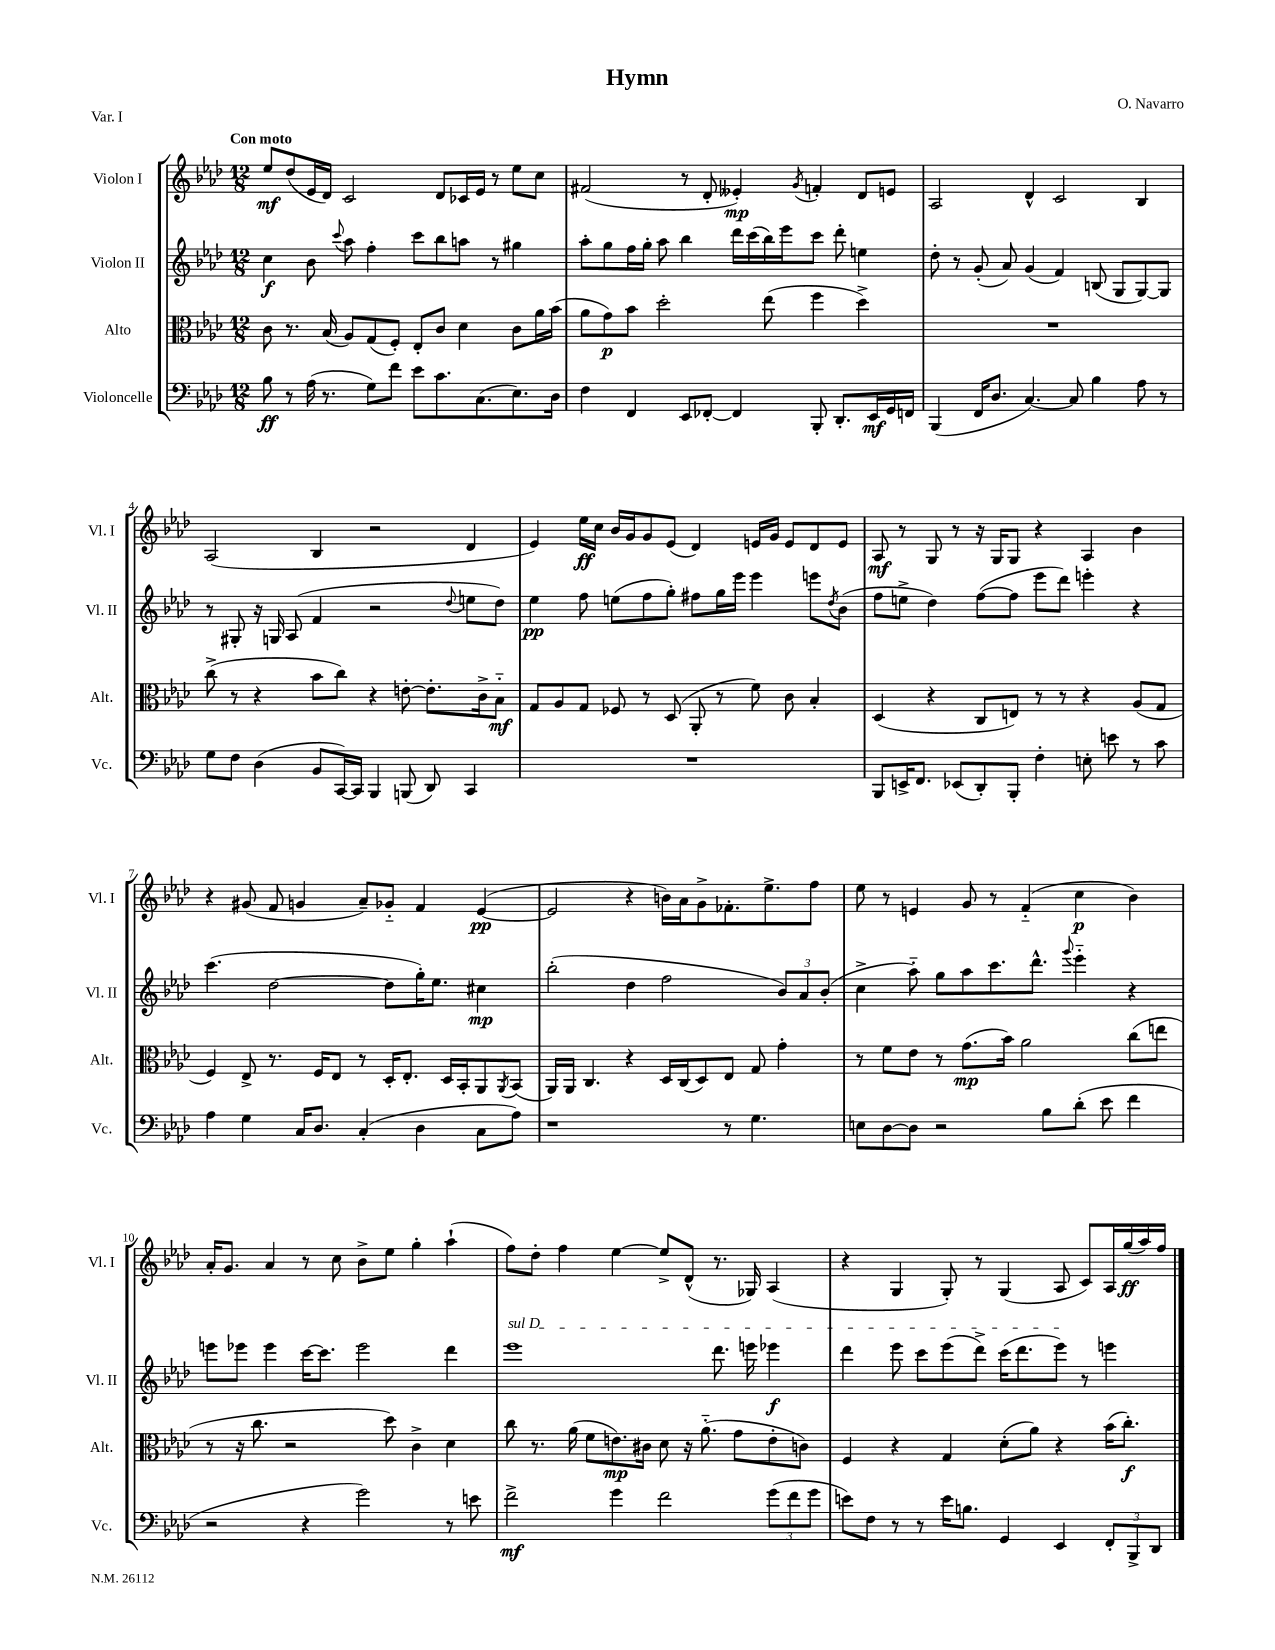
\header { title = "Hymn" composer = "O. Navarro" piece = "Var. I" }
<<
\new StaffGroup <<
\new Staff = "s0" \with { instrumentName = "Violon I" shortInstrumentName = "Vl. I" } {
    \clef treble \key aes \major \numericTimeSignature \time 12/8 \tempo "Con moto"
    ees''8\mf des''8( ees'16 des'16) c'2 des'8 ces'16 ees'16 r8 ees''8 c''8 |
    fis'2( r8 des'8-. eeses'4-.\mp) \acciaccatura { g'8 } f'4-. des'8 e'8 |
    aes2 des'4-^ c'2 bes4 |
    aes2( bes4 r2 des'4 |
    ees'4) ees''16\ff c''16 bes'16 g'16 g'8 ees'8( des'4) e'16 g'16 e'8 des'8 e'8 |
    aes8\mf r8 g8 r8 r16 g16 g8 r4 aes4 bes'4 |
    r4 gis'8( f'8 g'4 aes'8--) ges'8-_ f'4 ees'4~\pp( |
    ees'2 r4 b'16) aes'16 g'8-> fes'8.-. ees''8.-> f''8 |
    ees''8 r8 e'4 g'8 r8 f'4-_( c''4\p bes'4) |
    aes'16-. g'8. aes'4 r8 c''8 bes'8-> ees''8 g''4-. aes''4-!( |
    f''8) des''8-. f''4 ees''4~ ees''8-> des'8-^( r8. ges16) aes4( |
    r4 g4 g8-.) r8 g4( aes8 c'8) aes16 g''16\ff( aes''16) f''16 \bar "|." |
}
\new Staff = "s1" \with { instrumentName = "Violon II" shortInstrumentName = "Vl. II" } {
    \clef treble \key aes \major \numericTimeSignature \time 12/8
    c''4\f bes'8 \appoggiatura { c'''8 } aes''8 f''4-. c'''8 bes''8 a''8 r8 gis''4 |
    aes''8-. g''8 f''16 g''16-. aes''8 bes''4 des'''16 c'''16( bes''16) ees'''16 c'''8 des'''8-. e''4 |
    des''8-. r8 g'8-.( aes'8) g'4( f'4) b8( g8 g8~) g8 |
    r8 gis8-. r16 g16 aes8( f'4 r2 \appoggiatura { des''8 } e''8 des''8) |
    ees''4\pp f''8 e''8( f''8 g''8-.) fis''8 g''16 ees'''16 ees'''4 e'''8 \acciaccatura { des''8 } bes'8( |
    f''8 e''8-> des''4) f''8~( f''8 ees'''8 des'''8) e'''4-. r4 |
    c'''4.( des''2~ des''8 g''16-.) ees''8. cis''4\mp |
    bes''2-.( des''4 f''2 \tuplet 3/2 { bes'8) aes'8 bes'8-.( } |
    c''4-> aes''8-_) g''8 aes''8 c'''8. des'''8.-^ \appoggiatura { g'''8 } ees'''4-_ r4 |
    e'''8 ees'''8 ees'''4 c'''16~ c'''8. ees'''2 des'''4 |
    \once \override TextSpanner.bound-details.left.text = \markup { \italic "sul D" } ees'''1\startTextSpan des'''8. e'''16 ees'''4\f |
    des'''4 ees'''8 c'''8 ees'''8( des'''8->) c'''16( des'''8. ees'''8\stopTextSpan) r8 e'''4 \bar "|." |
}
\new Staff = "s2" \with { instrumentName = "Alto" shortInstrumentName = "Alt." } {
    \clef alto \key aes \major \numericTimeSignature \time 12/8
    c'8 r8. bes16( aes8) g8( f8-.) ees8-. c'8 des'4 c'8 aes'16 bes'16( |
    aes'8 g'8\p) bes'8 des''2-. ees''8( f''4 des''4->) |
    R1. |
    c''8->( r8 r4 bes'8 c''8) r4 e'8~-. e'8.-. c'16-> bes8-_\mf |
    g8 aes8 g8 fes8 r8 des8( aes,8-. r8 f'8) c'8 bes4-. |
    des4( r4 c8 e8) r8 r8 r4 aes8( g8 |
    f4) ees8-> r8. f16 ees8 r8 des16-. ees8.-. des16 bes,16-. aes,8 \acciaccatura { aes,8 } bes,8( |
    aes,16) aes,16 c4. r4 des16 c16( des8) ees8 g8 g'4-. |
    r8 f'8 ees'8 r8 g'8.\mp( bes'16) aes'2 c''8( e''8 |
    r8 r16 c''8. r2 des''8) c'4-> des'4 |
    c''8 r8. aes'16( f'8 e'8.\mp) cis'16 des'8 r16 aes'8.-_( g'8 e'8-. c'8) |
    f4 r4 g4 des'8-.( aes'8) r4 bes'16( c''8.-.\f) \bar "|." |
}
\new Staff = "s3" \with { instrumentName = "Violoncelle" shortInstrumentName = "Vc." } {
    \clef bass \key aes \major \numericTimeSignature \time 12/8
    bes8\ff r8 aes16( r8. g8) f'8 ees'8 c'8. c8.( ees8.) des16 |
    f4 f,4 ees,8 fes,8~-. fes,4 bes,,8-. des,8.-. ees,16\mf g,16 f,16 |
    bes,,4( f,16 des8. c4.~) c8 bes4 aes8 r8 |
    g8 f8 des4( bes,8 c,16~) c,16 bes,,4 b,,8( des,8) c,4 |
    R1. |
    bes,,8 e,16-> f,8. ees,8( des,8-.) bes,,8-. f4-. e8-. e'8 r8 c'8 |
    aes4 g4 c16 des8. c4-.( des4 c8 aes8) |
    r1 r8 g4. |
    e8 des8~ des8 r2 bes8 des'8-.( ees'8 f'4 |
    r2 r4 g'2) r8 e'8 |
    f'2->\mf g'4 f'2 \tuplet 3/2 { g'8( f'8 g'8 } |
    e'8) f8 r8 r8 e'16 b8. g,4 ees,4 \tuplet 3/2 { f,8-. bes,,8-> des,8 } \bar "|." |
}
>>
>>
